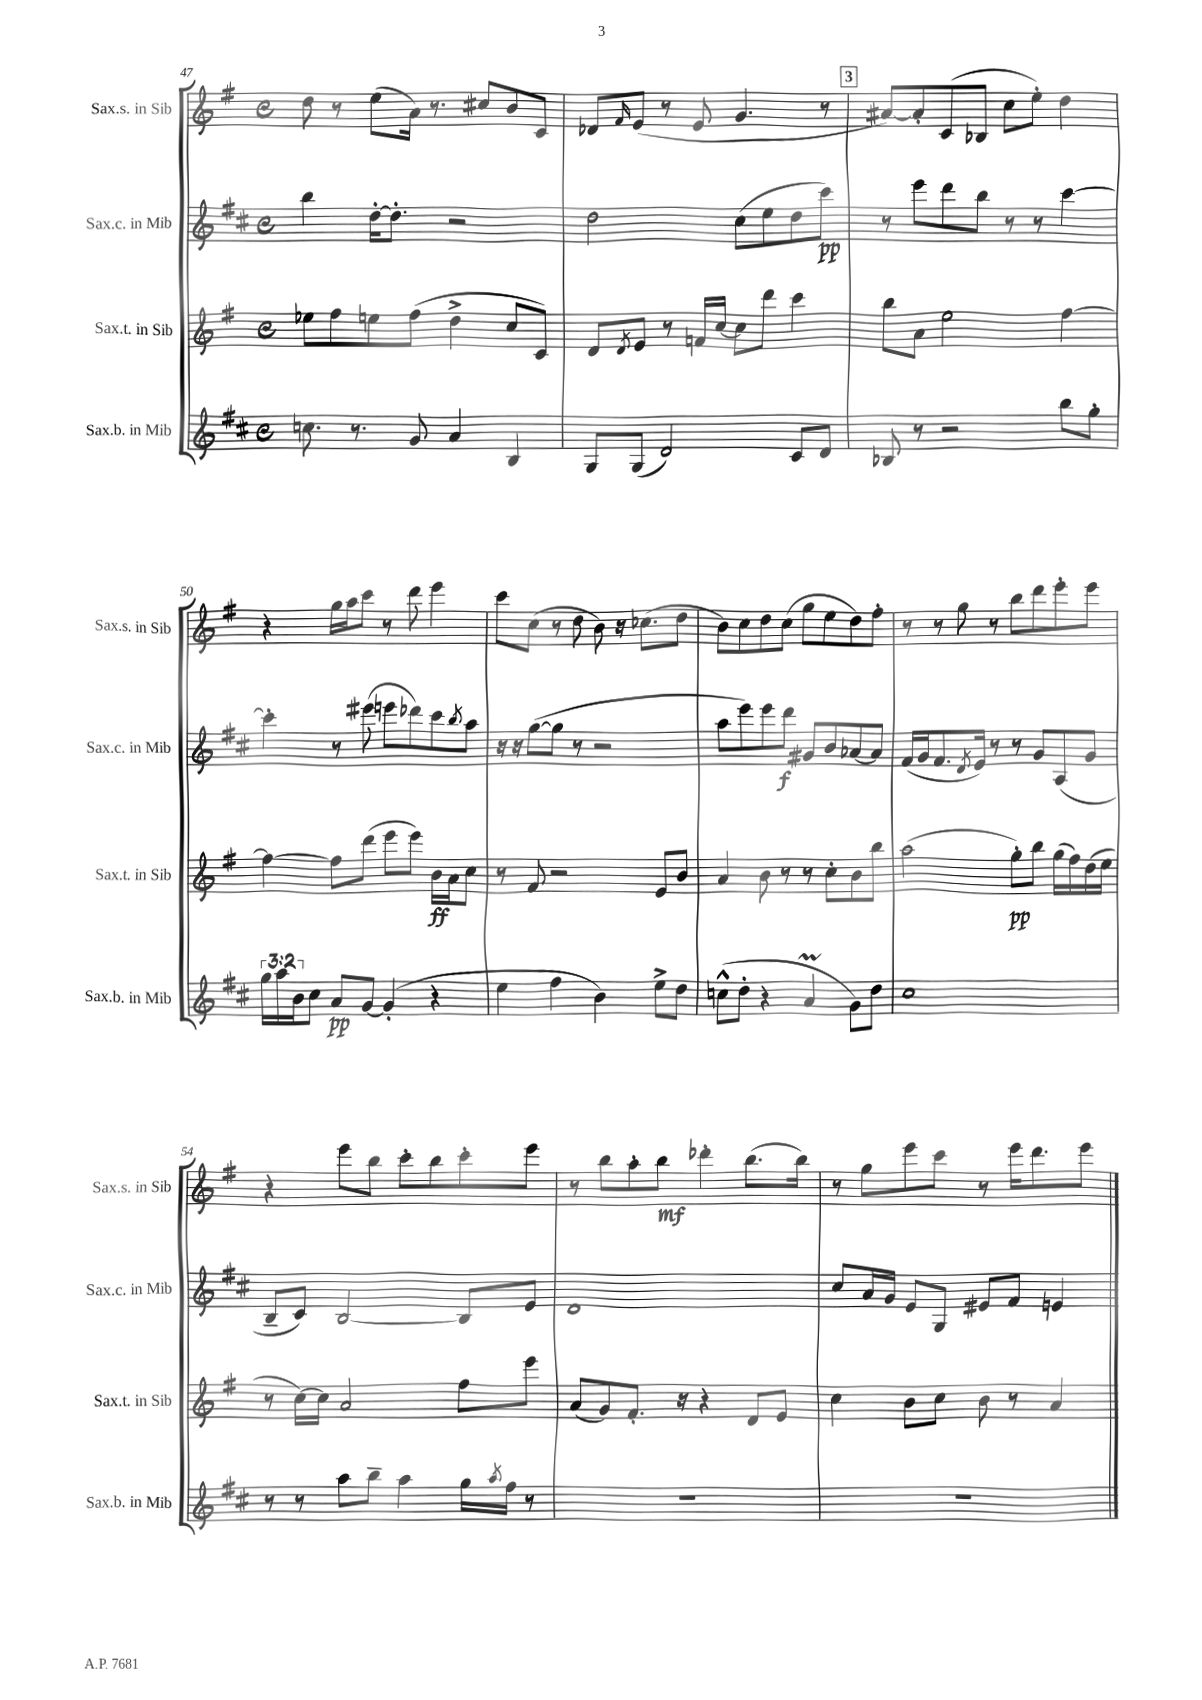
<<
\new StaffGroup <<
\new Staff = "s0" \with { instrumentName = "Sax.s. in Sib" shortInstrumentName = "Sax.s. in Sib" } {
    \clef treble \key g \major \defaultTimeSignature \time 4/4
    d''8 r8 e''8( a'16) r8. cis''8 b'8 c'8 |
    des'8 \grace { fis'16 } e'8( r8 e'8 g'4. r8 |
    \mark \markup { \box "3" } ais'8~) ais'8-. c'8( bes8 c''8 e''8-.) d''4 |
    r4 g''16 a''16 c'''8 r8 d'''8 e'''4 |
    c'''8 c''8( r8 d''8 b'8) r16 ces''8.( d''8 |
    b'8) c''8 d''8 c''8( g''8 e''8 d''8) fis''8-. |
    r8 r8 g''8 r8 b''8 d'''8 e'''8-. e'''8 |
    r4 e'''8 b''8 c'''8-. b''8 c'''8-. e'''8 |
    r8 b''8 a''8-. b''8\mf des'''4-. b''8.( b''16) |
    r8 g''8 e'''8 c'''8 r8 e'''16 d'''8. e'''8 \bar "|." |
}
\new Staff = "s1" \with { instrumentName = "Sax.c. in Mib" shortInstrumentName = "Sax.c. in Mib" } {
    \clef treble \key d \major \defaultTimeSignature \time 4/4
    b''4 d''16~-. d''8.-. r2 |
    d''2 cis''8( e''8 d''8 cis'''8\pp) |
    \mark \markup { \box "3" } r8 e'''8 d'''8 b''8 r8 r8 cis'''4~ |
    cis'''4-. r8 eis'''8( e'''8 des'''8) cis'''8 \acciaccatura { b''8 } a''8 |
    r16 r16 g''8~( g''8 r8 r2 |
    a''8 e'''8) e'''8 d'''8\f gis'8 b'8 aes'8~ aes'8 |
    fis'16( g'16 fis'8. \acciaccatura { d'8 } e'16) r8 r8 g'8 a8( g'8 |
    b8-- cis'8) b2~ b8 e'8 |
    d'1 |
    cis''8 a'16 g'16 e'8 g8 eis'8 fis'8 e'4 \bar "|." |
}
\new Staff = "s2" \with { instrumentName = "Sax.t. in Sib" shortInstrumentName = "Sax.t. in Sib" } {
    \clef treble \key g \major \defaultTimeSignature \time 4/4
    ees''8 fis''8 e''8 fis''8( d''4-> c''8 c'8) |
    d'8 \acciaccatura { d'8 } e'8 r8 f'16 c''16~ c''8 d'''8 c'''4 |
    \mark \markup { \box "3" } b''8 a'8 e''2 fis''4~ |
    fis''4~ fis''8 d'''8( e'''8 e'''8) b'16\ff a'16 c''8 |
    r8 fis'8 r2 e'8 b'8 |
    a'4 b'8 r8 r8 c''8-. b'8 b''8 |
    a''2( g''8-.\pp) b''8 g''16( fis''16) d''16( e''16 |
    r8 c''16~) c''16 a'2 fis''8 e'''8 |
    a'8( g'8) fis'8.-. r16 r4 d'8 e'8 |
    c''4 b'8 c''8 b'8 r8 a'4 \bar "|." |
}
\new Staff = "s3" \with { instrumentName = "Sax.b. in Mib" shortInstrumentName = "Sax.b. in Mib" } {
    \clef treble \key d \major \defaultTimeSignature \time 4/4 \override Staff.TupletNumber.text = #tuplet-number::calc-fraction-text
    c''8. r8. g'8 a'4 b4 |
    g8 g8( d'2) cis'8 d'8 |
    \mark \markup { \box "3" } bes8 r8 r2 b''8 g''8-. |
    \tuplet 3/2 { g''16 a''16 b'16 } cis''8 a'8\pp g'8~ g'4-.( r4 |
    e''4 fis''4 b'4) e''8-> d''8 |
    c''8-^( d''8-. r4 a'4\prall g'8) d''8 |
    cis''1 |
    r8 r8 a''8 b''8-- a''4 g''16 \acciaccatura { a''8 } fis''16 r8 |
    R1 |
    R1 \bar "|." |
}
>>
>>
\layout { \context { \Score currentBarNumber = #47 } }
